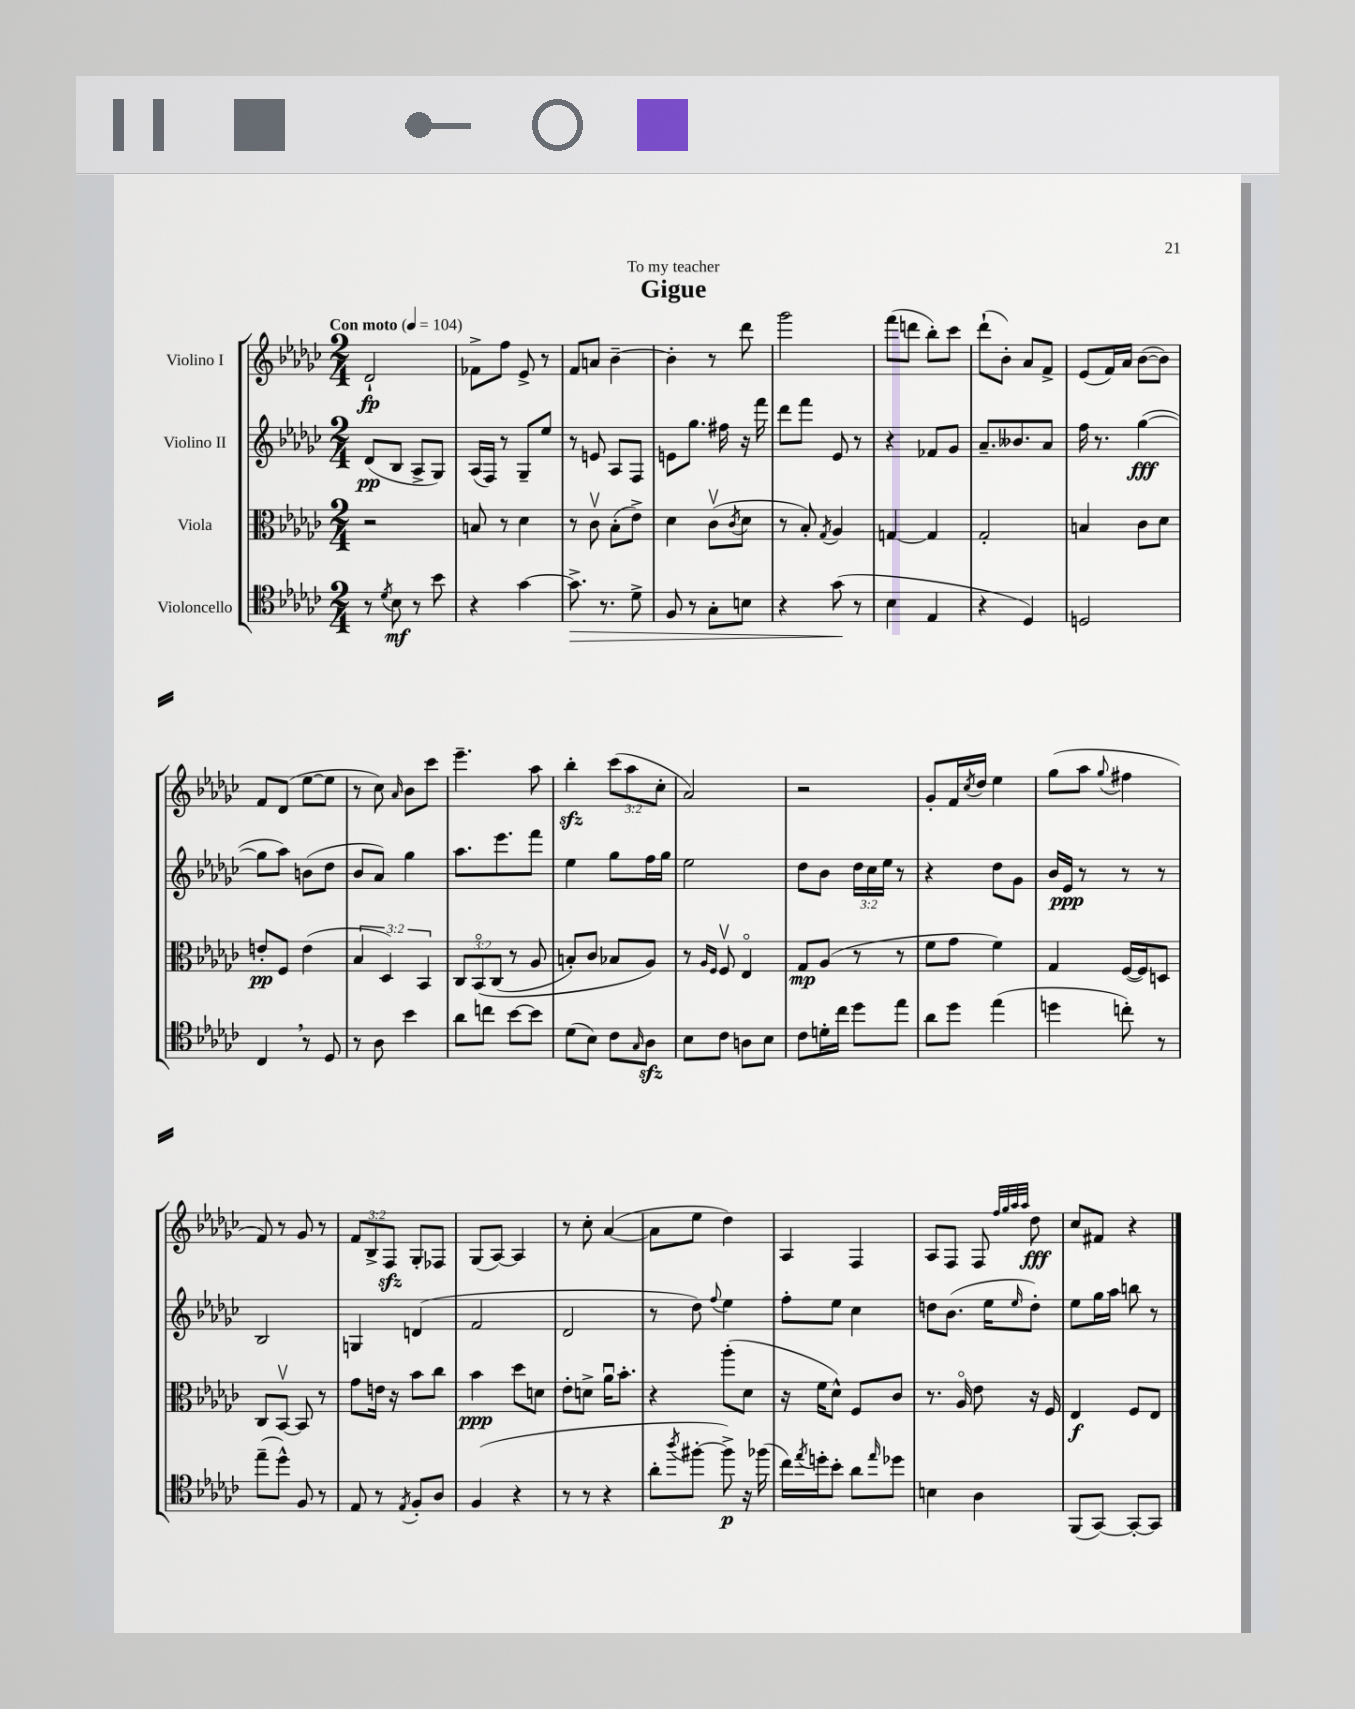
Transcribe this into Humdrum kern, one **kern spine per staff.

**kern	**dynam	**kern	**dynam	**kern	**dynam	**kern	**dynam
*part4	*part4	*part3	*part3	*part2	*part2	*part1	*part1
*staff4	*staff4	*staff3	*staff3	*staff2	*staff2	*staff1	*staff1
*I"Violoncello	*	*I"Viola	*	*I"Violino II	*	*I"Violino I	*
*clefC4	*	*clefC3	*	*clefG2	*	*clefG2	*
*k[b-e-a-d-g-c-]	*	*k[b-e-a-d-g-c-]	*	*k[b-e-a-d-g-c-]	*	*k[b-e-a-d-g-c-]	*
*M2/4	*	*M2/4	*	*M2/4	*	*M2/4	*
*MM104	*	*MM104	*	*MM104	*	*MM104	*
=1	=1	=1	=1	=1	=1	=1	=1
!	!	!	!	!	!	!LO:TX:a:B:t=Con moto	!
8r	.	2r	.	(8d-/L	pp	2d-`/	fp
8qd-/	.	.	.	.	.	.	.
8B-\	mf	.	.	8B-/J	.	.	.
8r	.	.	.	8A-^/L	.	.	.
8b-\	.	.	.	8G-/J)	.	.	.
=2	=2	=2	=2	=2	=2	=2	=2
4r	.	8Bn/	.	(16A-/LL	.	8f-X^\L	.
.	.	.	.	16F/JJ)	.	.	.
.	.	8r	.	8r	.	8ff\J	.
[4g-\	.	4d-\	.	8G-~/L	.	8e-^/	.
.	.	.	.	8ee-/J	.	8r	.
=3	=3	=3	=3	=3	=3	=3	=3
!	!LO:HP:b	!	!	!	!	!	!
8.g-^\]	>	8r	.	8r	.	8f/L	.
.	.	8c-v\	.	8en/	.	8an/J	.
8.r	.	.	.	.	.	.	.
.	.	(8B-'\L	.	8A-/L	.	[4b-~\	.
8d-^\	.	8e-^\J)	.	8F/J	.	.	.
=4	=4	=4	=4	=4	=4	=4	=4
8F/	.	4d-\	.	8en\L	.	4b-'\]	.
8r	.	.	.	8.gg-\J	.	.	.
8G-'\L	.	(8c-v\L	.	.	.	8r	.
.	.	.	.	16ff#X\	.	.	.
.	.	8qc-/	.	.	.	.	.
8Bn\J	.	8d-\J	.	16r	.	8ddd-\	.
.	.	.	.	16fff\	.	.	.
=5	=5	=5	=5	=5	=5	=5	=5
4r	.	8r	.	8ddd-\L	.	2ggg-\	.
.	.	8B-'/)	.	8fff\J	.	.	.
.	.	8qG-/	.	.	.	.	.
(8g-\	.	4A-/	.	8e-/	.	.	.
8r	]	.	.	8r	.	.	.
=6	=6	=6	=6	=6	=6	=6	=6
4B-\	.	[4Gn/	.	4r	.	(8fff\L	.
.	.	.	.	.	.	8dddn\J	.
4E-/	.	4G/]	.	8f-X/L	.	8bb-'\L)	.
.	.	.	.	8g-/J	.	8ccc-\J	.
=7	=7	=7	=7	=7	=7	=7	=7
4r	.	2G-'/	.	8.a-~/L	.	(8ddd-`\L	.
.	.	.	.	.	.	8b-'\J)	.
.	.	.	.	8.b--X/	.	.	.
4D-/)	.	.	.	.	.	8a-/L	.
.	.	.	.	8a-/J	.	8f^/J	.
=8	=8	=8	=8	=8	=8	=8	=8
2Dn/	.	4Bn/	.	16ff\	.	(8e-/L	.
.	.	.	.	8.r	.	.	.
.	.	.	.	.	.	16f/L)	.
.	.	.	.	.	.	16a-/JJ	.
.	.	8c-\L	.	([4gg-\	fff	([8b-\L	.
.	.	8d-\J	.	.	.	8b-\J])	.
!!LO:LB:g=z
=9	=9	=9	=9	=9	=9	=9	=9
4C-,/	.	8en'/L	pp	8gg-\L]	.	8f/L	.
.	.	8F/J	.	8aa-\J)	.	(8d-/J	.
8r	.	(4e\	.	(8bn\L	.	[8ee-\L	.
8D-/	.	.	.	8dd-\J	.	8ee-\J]	.
=10	=10	=10	=10	=10	=10	=10	=10
8r	.	6B-/	.	8b-/L	.	8r	.
8A-\	.	.	.	8a-/J)	.	8cc-\)	.
.	.	6D-/)	.	.	.	.	.
.	.	.	.	.	.	16qqa-/	.
4b-\	.	.	.	4gg-\	.	8b-\L	.
.	.	6BB-/	.	.	.	.	.
.	.	.	.	.	.	8ccc-\J	.
=11	=11	=11	=11	=11	=11	=11	=11
8a-\L	.	12C-/L	.	8.aa-\L	.	4.eee-~\	.
.	.	(12BB-/	.	.	.	.	.
8ccn\J	.	.	.	.	.	.	.
.	.	(12C-/J	.	.	.	.	.
.	.	.	.	8.eee-\	.	.	.
[8b-\L	.	8r	.	.	.	.	.
8b-\J]	.	8A-/	.	8fff\J	.	8aa-\	.
=12	=12	=12	=12	=12	=12	=12	=12
(8d-\L	.	8Bn'/L)	.	4ee-\	.	4bb-zz'\	.
8B-\J)	.	8c-/J	.	.	.	.	.
8c-\L	.	8B-X/L	.	8gg-\L	.	(12ccc-\L	.
.	.	.	.	.	.	12aa-\	.
16qqG-/	.	.	.	.	.	.	.
8A-zz\J	.	8A-/J)	.	16ff\L	.	.	.
.	.	.	.	.	.	12cc-'\J	.
.	.	.	.	16gg-\JJ	.	.	.
=13	=13	=13	=13	=13	=13	=13	=13
8B-\L	.	8r	.	2ee-\	.	2a-/)	.
.	.	16qqA-/LL	.	.	.	.	.
.	.	16qqF/JJ	.	.	.	.	.
8c-\J	.	8Fv/	.	.	.	.	.
8An\L	.	4E-/	.	.	.	.	.
8B-\J	.	.	.	.	.	.	.
=14	=14	=14	=14	=14	=14	=14	=14
8c-\L	.	8G-/L	mp	8dd-\L	.	2r	.
16dn'\L	.	(8A-/J	.	8b-\J	.	.	.
16cc-\JJ	.	.	.	.	.	.	.
8dd-\L	.	8r	.	24dd-\LL	.	.	.
.	.	.	.	24cc-\	.	.	.
.	.	.	.	24ee-\JJ	.	.	.
8ee-\J	.	8r	.	8r	.	.	.
=15	=15	=15	=15	=15	=15	=15	=15
8a-\L	.	8f\L	.	4r	.	8g-'/L	.
8dd-\J	.	8g-\J	.	.	.	16f/L	.
.	.	.	.	.	.	8qcc-/	.
.	.	.	.	.	.	16dd-/JJ	.
(4ee-\	.	4f\)	.	8dd-\L	.	4ee-\	.
.	.	.	.	8g-\J	.	.	.
=16	=16	=16	=16	=16	=16	=16	=16
4ddn\	.	4G-/	.	16b-/LL	.	(8gg-\L	.
.	.	.	.	16e-/JJ	ppp	.	.
.	.	.	.	8r	.	8aa-\J	.
.	.	.	.	.	.	8qqgg-/	.
8ccn'\)	.	([16F/LL	.	8r	.	4ff#X\	.
.	.	16F/J])	.	.	.	.	.
8r	.	8Dn/J	.	8r	.	.	.
!!LO:LB:g=z
=17	=17	=17	=17	=17	=17	=17	=17
(8ee-~\L	.	8C-/L	.	2B-/	.	8f/)	.
8dd-^^\J)	.	[8BB-v/J	.	.	.	8r	.
8F/	.	8BB-/]	.	.	.	8g-/	.
8r	.	8r	.	.	.	8r	.
=18	=18	=18	=18	=18	=18	=18	=18
8E-/	.	8g-\L	.	4Gn/	.	12f/L	.
.	.	.	.	.	.	12B-^/	.
8r	.	16en\Jk	.	.	.	.	.
.	.	.	.	.	.	12Fzz/J	.
.	.	16r	.	.	.	.	.
8qE-/	.	.	.	.	.	.	.
8F'/L	.	8b-\L	.	(4dn/	.	8G-'/L	.
8A-/J	.	8cc-\J	.	.	.	8F-X/J	.
=19	=19	=19	=19	=19	=19	=19	=19
(4F/	.	4b-\	ppp	2f/	.	(8G-/L	.
.	.	.	.	.	.	[8A-/J)	.
4r	.	8dd-\L	.	.	.	4A-/]	.
.	.	8dn\J	.	.	.	.	.
=20	=20	=20	=20	=20	=20	=20	=20
8r	.	8e-'\L	.	2d-/	.	8r	.
8r	.	8dn^\J	.	.	.	8cc-'\	.
4r	.	16a-u\KL	.	.	.	([4a-/	.
.	.	8.b-'\J	.	.	.	.	.
=21	=21	=21	=21	=21	=21	=21	=21
8a-'\L	.	4r	.	8r	.	8a-\L]	.
8qaa-/	.	.	.	.	.	.	.
[8ff#X'\J	.	.	.	8dd-\)	.	8ee-\J	.
.	.	.	.	8qqff/	.	.	.
8ff#^\])	p	(8aa-'\L	.	4ee-\	.	4dd-\)	.
16r	.	8d-\J	.	.	.	.	.
(16ff-X\	.	.	.	.	.	.	.
=22	=22	=22	=22	=22	=22	=22	=22
16cc-\LL)	.	16r	.	8ff'\L	.	4A-/	.
8qee-/	.	.	.	.	.	.	.
16ddn'\J	.	16f\KL	.	.	.	.	.
8b-'\J	.	8d-^^\J)	.	8ee-\J	.	.	.
8a-\L	.	8F/L	.	4cc-\	.	4F/	.
16qqee-/	.	.	.	.	.	.	.
8dd-X\J	.	8c-/J	.	.	.	.	.
=23	=23	=23	=23	=23	=23	=23	=23
4Bn\	.	8.r	.	8ddn\L	.	8A-/L	.
.	.	.	.	(8.b-\J	.	8F/J	.
.	.	16A-/	.	.	.	.	.
4A-\	.	8e-\	.	.	.	8F/	.
.	.	.	.	16ee-\KL	.	.	.
.	.	.	.	.	.	32qqff/LLL	.
.	.	.	.	.	.	32qqgg-/	.
.	.	.	.	.	.	32qqaa-/	.
.	.	.	.	16qqee-/	.	32qqaa-/JJJ	.
.	.	16r	.	8dd'\J)	.	8dd-\	fff
.	.	16F/	.	.	.	.	.
=24	=24	=24	=24	=24	=24	=24	=24
(8FF/L	.	4E-/	f	8ee-\L	.	8cc-/L	.
[8GG-/J)	.	.	.	16gg-\L	.	8f#X/J	.
.	.	.	.	16aa-\JJ	.	.	.
8GG-'/L_	.	8F/L	.	8bbn\	.	4r	.
8GG-/J]	.	8E-/J	.	8r	.	.	.
==	==	==	==	==	==	==	==
*-	*-	*-	*-	*-	*-	*-	*-
